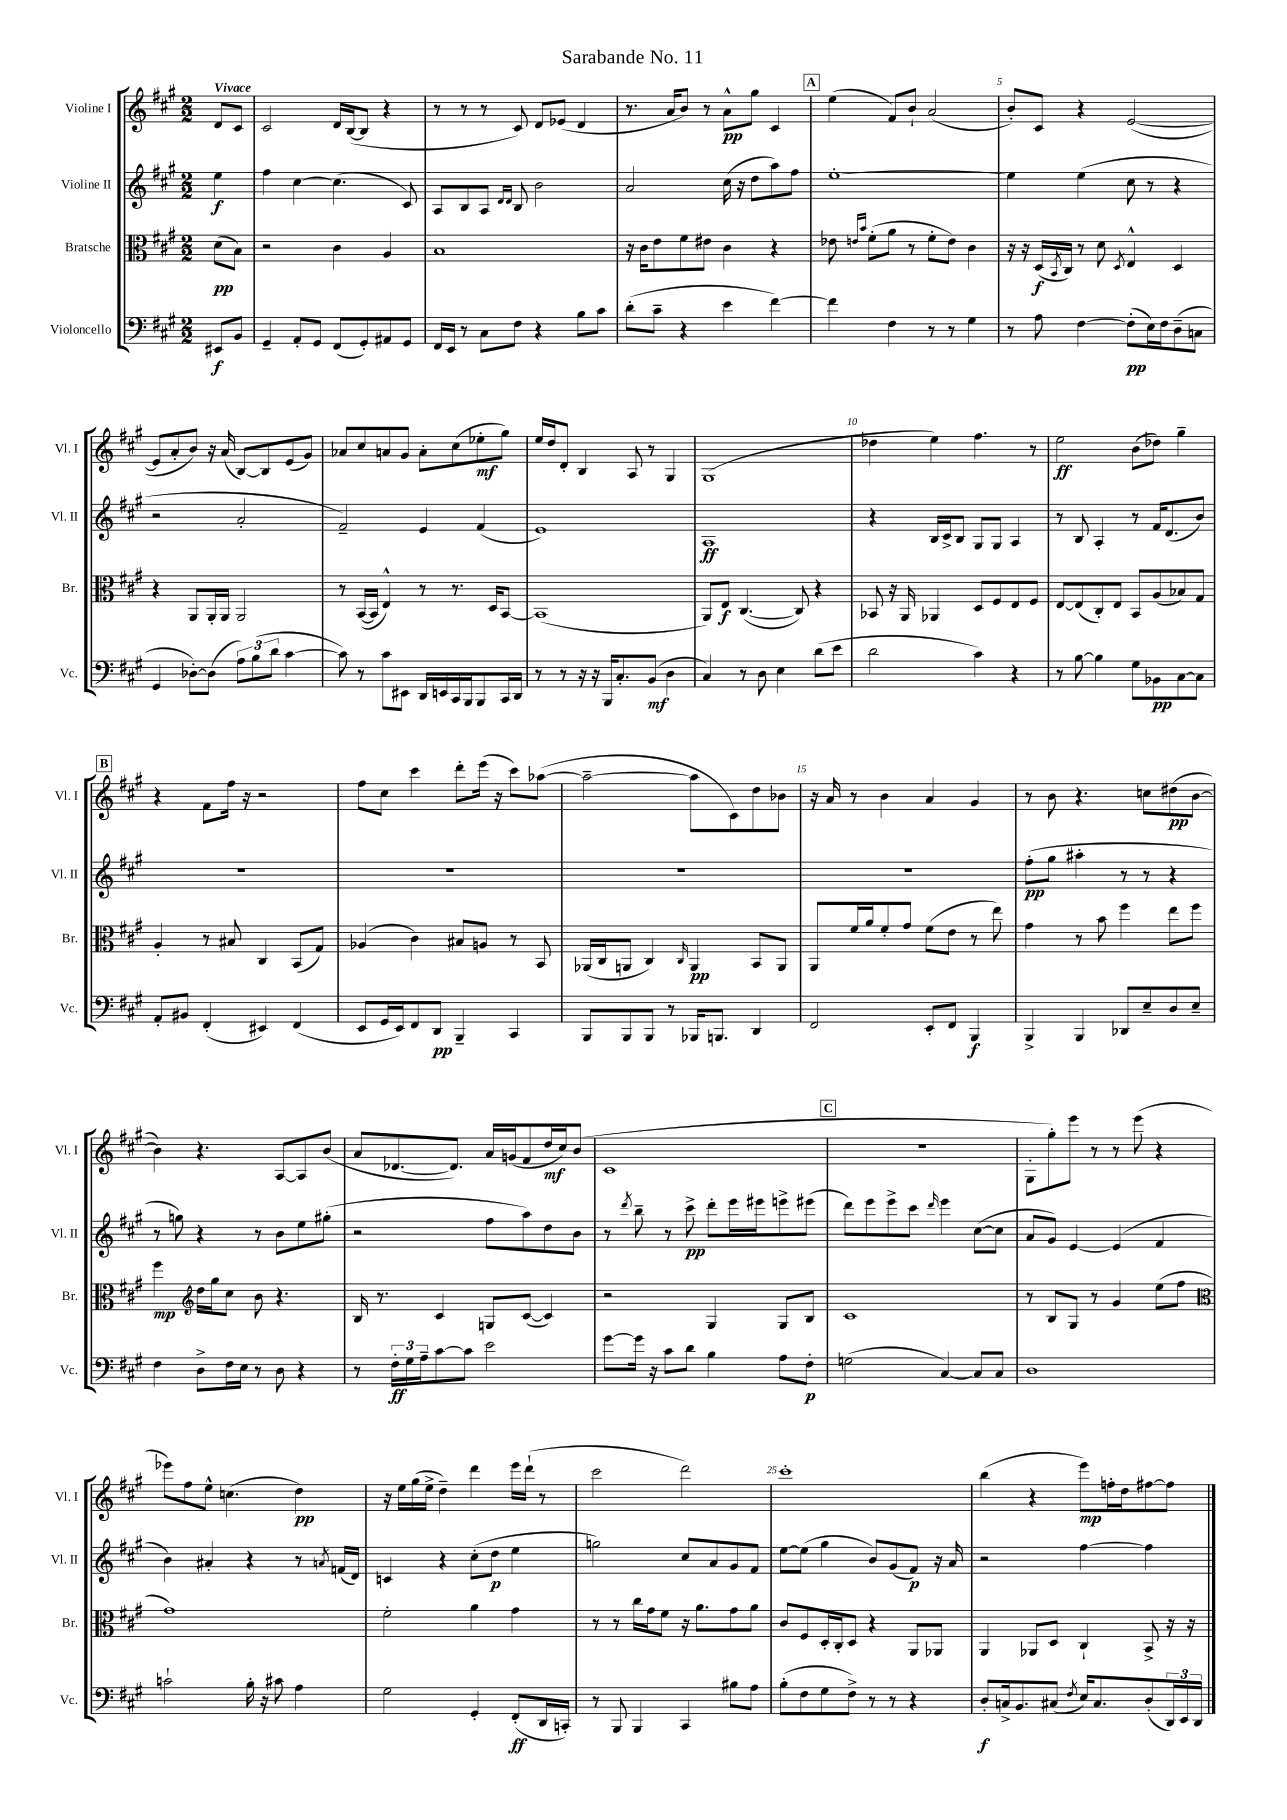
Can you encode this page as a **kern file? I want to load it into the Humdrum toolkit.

**kern	**dynam	**kern	**dynam	**kern	**dynam	**kern	**dynam
*part4	*part4	*part3	*part3	*part2	*part2	*part1	*part1
*staff4	*staff4	*staff3	*staff3	*staff2	*staff2	*staff1	*staff1
*I"Violoncello	*	*I"Bratsche	*	*I"Violine II	*	*I"Violine I	*
*I'Vc.	*	*I'Br.	*	*I'Vl. II	*	*I'Vl. I	*
*clefF4	*	*clefC3	*	*clefG2	*	*clefG2	*
*k[f#c#g#]	*	*k[f#c#g#]	*	*k[f#c#g#]	*	*k[f#c#g#]	*
*M2/2	*	*M2/2	*	*M2/2	*	*M2/2	*
=	=	=	=	=	=	=	=
!	!	!	!	!	!	!LO:TX:a:B:t=Vivace	!
8EE#X/L	f	(8d\L	pp	4ee\	f	8d/L	.
8BB/J	.	8B\J)	.	.	.	8c#/J	.
=1	=1	=1	=1	=1	=1	=1	=1
4GG#~/	.	2r	.	4ff#\	.	2c#/	.
8AA'/L	.	.	.	[4cc#\	.	.	.
8GG#/J	.	.	.	.	.	.	.
(8FF#/L	.	4c#\	.	(4.cc#\]	.	16d/LL	.
.	.	.	.	.	.	([16B/J	.
8GG#'/)	.	.	.	.	.	8B/J]	.
8AA#X/	.	4A/	.	.	.	4r	.
8GG#/J	.	.	.	8c#/)	.	.	.
=2	=2	=2	=2	=2	=2	=2	=2
16FF#/LL	.	1B	.	8A/L	.	8r	.
16EE/JJ	.	.	.	.	.	.	.
8r	.	.	.	8B/	.	8r	.
8C#\L	.	.	.	8A/J	.	8r	.
.	.	.	.	16qqd/LL	.	.	.
.	.	.	.	16qqd/JJ	.	.	.
8F#\J	.	.	.	8B/	.	8c#/)	.
4r	.	.	.	2b\	.	8d/L	.
.	.	.	.	.	.	(8e-X/J	.
8B\L	.	.	.	.	.	4d/	.
8c#\J	.	.	.	.	.	.	.
=3	=3	=3	=3	=3	=3	=3	=3
(8d'\L	.	16r	.	2a/	.	8.r	.
.	.	16c#\KL	.	.	.	.	.
8c#~\J	.	8e\	.	.	.	.	.
.	.	.	.	.	.	16a/KL	.
4r	.	8f#\	.	.	.	8b/J)	.
.	.	8e#X\J	.	.	.	8r	.
4e\	.	4c#\	.	(16cc#\	.	8a^^\L	pp
.	.	.	.	16r	.	.	.
.	.	.	.	8dd\L	.	8gg#\J	.
[4f#\)	.	4r	.	8aa\)	.	4c#/	.
.	.	.	.	8ff#\J	.	.	.
!!LO:REH:place=s1:t=A
=4	=4	=4	=4	=4	=4	=4	=4
4f#\]	.	8e-X\	.	[1ee'	.	(4ee\	.
.	.	16qqen/LL	.	.	.	.	.
.	.	16qqb/JJ	.	.	.	.	.
.	.	(8f#'\L	.	.	.	.	.
4F#\	.	8a\J	.	.	.	8f#/L)	.
.	.	8r	.	.	.	8b`/J	.
8r	.	8f#'\L	.	.	.	(2a/	.
8r	.	8e\J)	.	.	.	.	.
4G#\	.	4c#\	.	.	.	.	.
=5	=5	=5	=5	=5	=5	=5	=5
8r	.	16r	.	4ee\]	.	8b'/L)	.
.	.	16r	.	.	.	.	.
8A\	.	(16D/LL	f	.	.	8c#/J	.
.	.	8qBB/	.	.	.	.	.
.	.	16C#/JJ)	.	.	.	.	.
[4F#\	.	8r	.	(4ee\	.	4r	.
.	.	8d\	.	.	.	.	.
.	.	8qD/	.	.	.	.	.
(8F#'\L]	pp	4E^^/	.	8cc#\	.	([2e/	.
16E\L)	.	.	.	8r	.	.	.
16F#\J	.	.	.	.	.	.	.
(8D~\	.	4D/	.	4r	.	.	.
8Cn\J	.	.	.	.	.	.	.
!!LO:LB:g=z
=6	=6	=6	=6	=6	=6	=6	=6
4GG#/	.	4r	.	2r	.	8e/L]	.
.	.	.	.	.	.	8a'/	.
[8D-X'\L)	.	8AA/L	.	.	.	8b/J)	.
(8D-\J]	.	16AA'/L	.	.	.	16r	.
.	.	16AA/JJ	.	.	.	(16a/	.
12A\L)	.	2AA/	.	2a'/	.	[8B/L)	.
(12B\	.	.	.	.	.	.	.
.	.	.	.	.	.	8B/]	.
12d\J	.	.	.	.	.	.	.
[4c#\	.	.	.	.	.	(8e/	.
.	.	.	.	.	.	8g#/J)	.
=7	=7	=7	=7	=7	=7	=7	=7
8c#\])	.	8r	.	2f#~/)	.	8a-X/L	.
8r	.	([16BB/LL	.	.	.	8cc#/	.
.	.	16BB/JJ]	.	.	.	.	.
8c#\L	.	4E^^/)	.	.	.	8an/	.
8EE#X\J	.	.	.	.	.	8g#/J	.
16DD/LL	.	8r	.	4e/	.	8a'\L	.
16EEn/	.	.	.	.	.	.	.
16CC#/	.	8.r	.	.	.	(8cc#\	.
16BBB/J	.	.	.	.	.	.	.
8BBB/	.	.	.	(4f#/	.	8ee-X'\	mf
.	.	16D/KL	.	.	.	.	.
16CC#/L	.	[8BB/J	.	.	.	8gg#\J)	.
16DD/JJ	.	.	.	.	.	.	.
=8	=8	=8	=8	=8	=8	=8	=8
8r	.	(1BB]	.	1e)	.	16ee/LL	.
.	.	.	.	.	.	16dd/J	.
8r	.	.	.	.	.	8d'/J	.
16r	.	.	.	.	.	4B/	.
16r	.	.	.	.	.	.	.
16BBB/KL	.	.	.	.	.	.	.
8.C#'/	.	.	.	.	.	.	.
.	.	.	.	.	.	8A/	.
(8BB/J	mf	.	.	.	.	8r	.
4D\	.	.	.	.	.	4G#/	.
=9	=9	=9	=9	=9	=9	=9	=9
4C#/)	.	8AA/L)	.	1A	ff	(1G#	.
.	.	8E/J	f	.	.	.	.
8r	.	([4.C#/	.	.	.	.	.
8D\	.	.	.	.	.	.	.
4E\	.	.	.	.	.	.	.
.	.	8C#/])	.	.	.	.	.
(8d\L	.	4r	.	.	.	.	.
8e\J	.	.	.	.	.	.	.
=10	=10	=10	=10	=10	=10	=10	=10
2d\	.	8BB-X/	.	4r	.	4dd-X\	.
.	.	16r	.	.	.	.	.
.	.	16AA/	.	.	.	.	.
.	.	4AA-X/	.	16B/LL	.	4ee\)	.
.	.	.	.	16c#^/J	.	.	.
.	.	.	.	8B/J	.	.	.
4c#\)	.	8D/L	.	8G#/L	.	4.ff#\	.
.	.	8F#/	.	8G#/J	.	.	.
4r	.	8E/	.	4A/	.	.	.
.	.	8F#/J	.	.	.	8r	.
=11	=11	=11	=11	=11	=11	=11	=11
8r	.	[8E/L	.	8r	.	2ee\	ff
[8B\	.	(8E/]	.	8B/	.	.	.
4B\]	.	8C#'/)	.	4A'/	.	.	.
.	.	8E/J	.	.	.	.	.
8G#\L	.	8BB/L	.	8r	.	(8b\L	.
8BB-X\	pp	(8A/	.	16f#/KL	.	8dd-X\J)	.
.	.	.	.	(8.d/	.	.	.
[8C#\	.	8B-X/)	.	.	.	4gg#~\	.
8C#\J]	.	8G#/J	.	8b/J)	.	.	.
!!LO:LB:g=z
!!LO:REH:place=s1:t=B
=12	=12	=12	=12	=12	=12	=12	=12
8AA'/L	.	4A'/	.	1r	.	4r	.
8BB#X/J	.	.	.	.	.	.	.
(4FF#'/	.	8r	.	.	.	8f#\L	.
.	.	8B#X/	.	.	.	16ff#\Jk	.
.	.	.	.	.	.	16r	.
4EE#X/)	.	4C#/	.	.	.	2r	.
(4FF#/	.	(8BB/L	.	.	.	.	.
.	.	8G#/J)	.	.	.	.	.
=13	=13	=13	=13	=13	=13	=13	=13
8EE/L	.	(4A-X/	.	1r	.	8ff#\L	.
16GG#/L	.	.	.	.	.	8cc#\J	.
16EE/J)	.	.	.	.	.	.	.
8FF#/	.	4c#\)	.	.	.	4ccc#\	.
8DD/J	pp	.	.	.	.	.	.
4BBB~/	.	8B#X/L	.	.	.	8ddd'\L	.
.	.	8An/J	.	.	.	(16eee\Jk	.
.	.	.	.	.	.	16r	.
4CC#/	.	8r	.	.	.	8ccc#\L)	.
.	.	8BB/	.	.	.	([8aa-X\J	.
=14	=14	=14	=14	=14	=14	=14	=14
8BBB/L	.	(16AA-X/LL	.	1r	.	2aa-~\_	.
.	.	16C#/J	.	.	.	.	.
8BBB/	.	8AAn/J	.	.	.	.	.
8BBB/J	.	4C#/)	.	.	.	.	.
8r	.	.	.	.	.	.	.
.	.	16qqC#/	.	.	.	.	.
16BBB-X/KL	.	4AA/	pp	.	.	8aa-\L]	.
8.BBBn/J	.	.	.	.	.	.	.
.	.	.	.	.	.	8c#\)	.
4DD/	.	8BB/L	.	.	.	8dd\	.
.	.	8AA/J	.	.	.	8b-X\J	.
=15	=15	=15	=15	=15	=15	=15	=15
2FF#/	.	8AA/L	.	1r	.	16r	.
.	.	.	.	.	.	16a/	.
.	.	16f#/L	.	.	.	8r	.
.	.	16a/J	.	.	.	.	.
.	.	8f#'/	.	.	.	4b\	.
.	.	8g#/J	.	.	.	.	.
8EE'/L	.	(8f#\L	.	.	.	4a/	.
8FF#/J	.	8e\J	.	.	.	.	.
4BBB/	f	8r	.	.	.	4g#/	.
.	.	8ee\)	.	.	.	.	.
=16	=16	=16	=16	=16	=16	=16	=16
4BBB^/	.	4g#\	.	(8ff#'\L	pp	8r	.
.	.	.	.	8gg#\J	.	8b\	.
4BBB/	.	8r	.	4aa#X'\	.	4.r	.
.	.	8b\	.	.	.	.	.
8DD-X/L	.	4ff#\	.	8r	.	.	.
8E~/	.	.	.	8r	.	8ccn\L	.
8D/	.	8ee\L	.	4r	.	(8dd#X\	pp
8E~/J	.	8ff#\J	.	.	.	[8b\J	.
!!LO:LB:g=z
=17	=17	=17	=17	=17	=17	=17	=17
4F#\	.	4ff#\	mp	8r	.	4b\])	.
.	.	.	.	8ggn\)	.	.	.
*	*	*clefG2	*	*	*	*	*
8D^\L	.	16dd\LL	.	4r	.	4.r	.
.	.	16gg#\J	.	.	.	.	.
16F#\L	.	8cc#\J	.	.	.	.	.
16E\JJ	.	.	.	.	.	.	.
8r	.	8b\	.	8r	.	.	.
8D\	.	4.r	.	8b\L	.	[8A/L	.
4r	.	.	.	8ee\	.	8A/]	.
.	.	.	.	(8gg#X'\J	.	(8b/J	.
=18	=18	=18	=18	=18	=18	=18	=18
8r	.	16B/	.	2r	.	8a/L	.
.	.	8.r	.	.	.	.	.
24F#'\LL	ff	.	.	.	.	[8.d-X/	.
24G#\	.	.	.	.	.	.	.
24A~\J	.	.	.	.	.	.	.
[8c#\	.	4c#/	.	.	.	.	.
.	.	.	.	.	.	8.d-/J])	.
8c#\J]	.	.	.	.	.	.	.
2e\	.	8Gn/L	.	8ff#\L	.	16a/LL	.
.	.	.	.	.	.	(16gn/J	.
.	.	([8c#/J	.	8aa\)	.	8f#/	.
.	.	4c#/])	.	8dd\	.	16dd/L	mf
.	.	.	.	.	.	16cc#/J)	.
.	.	.	.	8b\J	.	(8b/J	.
=19	=19	=19	=19	=19	=19	=19	=19
[8g#\L	.	2r	.	8r	.	1c#	.
.	.	.	.	8qddd/	.	.	.
16g#\Jk]	.	.	.	8bb~\	.	.	.
16r	.	.	.	.	.	.	.
8c#\L	.	.	.	8r	.	.	.
8d\J	.	.	.	8ccc#^\	pp	.	.
4B\	.	4G#/	.	8ddd'\L	.	.	.
.	.	.	.	16eee\L	.	.	.
.	.	.	.	16eee#X\J	.	.	.
8A\L	.	8G#/L	.	8eeen^\	.	.	.
8F#'\J	p	8B/J	.	(8eee#X\J	.	.	.
!!LO:REH:place=s1:t=C
=20	=20	=20	=20	=20	=20	=20	=20
(2Gn\	.	1c#	.	8ddd\L)	.	1r	.
.	.	.	.	8eee\	.	.	.
.	.	.	.	8eee^\	.	.	.
.	.	.	.	8ccc#\J	.	.	.
.	.	.	.	16qqddd/	.	.	.
[4C#/)	.	.	.	4eee\	.	.	.
8C#/L]	.	.	.	([8cc#\L	.	.	.
8C#/J	.	.	.	8cc#\J]	.	.	.
=21	=21	=21	=21	=21	=21	=21	=21
1D	.	8r	.	8a/L	.	8G#'\L	.
.	.	8B/L	.	8g#/J)	.	8gg#'\)	.
.	.	8G#/J	.	[4e/	.	8eee\J	.
.	.	8r	.	.	.	8r	.
.	.	4g#/	.	(4e/]	.	8r	.
.	.	.	.	.	.	(8eee\	.
.	.	(8ee\L	.	4f#/	.	4r	.
.	.	8ff#\J	.	.	.	.	.
!!LO:LB:g=z
=22	=22	=22	=22	=22	=22	=22	=22
*	*	*clefC3	*	*	*	*	*
2cn`\	.	1g#)	.	4b\)	.	8eee-X\L)	.
.	.	.	.	.	.	8ff#\	.
.	.	.	.	4a#X'/	.	8ee^^\J	.
.	.	.	.	.	.	(4.ccn\	.
16B'\	.	.	.	4r	.	.	.
16r	.	.	.	.	.	.	.
8c#X\	.	.	.	.	.	.	.
4A\	.	.	.	8r	.	4dd\)	pp
.	.	.	.	8qan/	.	.	.
.	.	.	.	(16fn/LL	.	.	.
.	.	.	.	16d/JJ)	.	.	.
=23	=23	=23	=23	=23	=23	=23	=23
2G#\	.	2f#'\	.	4cn/	.	16r	.
.	.	.	.	.	.	16ee\LL	.
.	.	.	.	.	.	(16gg#\	.
.	.	.	.	.	.	16ee^\JJ	.
.	.	.	.	4r	.	4dd~\)	.
4GG#'/	.	4a\	.	(8cc#'\L	.	4ddd\	.
.	.	.	.	8dd\J	p	.	.
(8FF#'/L	ff	4g#\	.	4ee\	.	16eee\LL	.
.	.	.	.	.	.	(16ddd`\JJ	.
16DD/L	.	.	.	.	.	8r	.
16CCn'/JJ)	.	.	.	.	.	.	.
=24	=24	=24	=24	=24	=24	=24	=24
8r	.	8r	.	2ggn\)	.	2ccc#\	.
8BBB/	.	8r	.	.	.	.	.
4BBB/	.	16cc#\LL	.	.	.	.	.
.	.	16g#\J	.	.	.	.	.
.	.	8f#\J	.	.	.	.	.
4CC#/	.	16r	.	8cc#/L	.	2ddd\)	.
.	.	8.a\L	.	.	.	.	.
.	.	.	.	8a/	.	.	.
8B#X\L	.	8g#\	.	8g#/	.	.	.
8A\J	.	8a\J	.	8f#/J	.	.	.
=25	=25	=25	=25	=25	=25	=25	=25
(8B'\L	.	8c#/L	.	[8ee\L	.	1ccc#'	.
8F#\	.	8F#/	.	(8ee\J]	.	.	.
8G#\	.	16D'/L	.	4gg#\	.	.	.
.	.	16C#'/J	.	.	.	.	.
8F#^\J)	.	8D/J	.	.	.	.	.
8r	.	4r	.	8b/L)	.	.	.
8r	.	.	.	(8g#/	.	.	.
4r	.	8AA/L	.	8f#/J)	p	.	.
.	.	8AA-X/J	.	16r	.	.	.
.	.	.	.	16a/	.	.	.
=26	=26	=26	=26	=26	=26	=26	=26
8D'/L	f	4AA/	.	2r	.	(4bb\	.
16Cn^/k	.	.	.	.	.	.	.
8.BB/	.	.	.	.	.	.	.
.	.	8AA-X/L	.	.	.	4r	.
(8C#X/J	.	8D/J	.	.	.	.	.
8qF#/	.	.	.	.	.	.	.
16E/KL)	.	4C#`/	.	[4ff#\	.	8eee\L)	mp
8.C#/	.	.	.	.	.	.	.
.	.	.	.	.	.	16ffn'\L	.
.	.	.	.	.	.	16dd\J	.
(8D'/	.	8BB^/	.	4ff#\]	.	[8ff#X\	.
24DD/L)	.	16r	.	.	.	8ff#\J]	.
24EE/	.	.	.	.	.	.	.
.	.	16r	.	.	.	.	.
24DD/JJ	.	.	.	.	.	.	.
==	==	==	==	==	==	==	==
*-	*-	*-	*-	*-	*-	*-	*-
